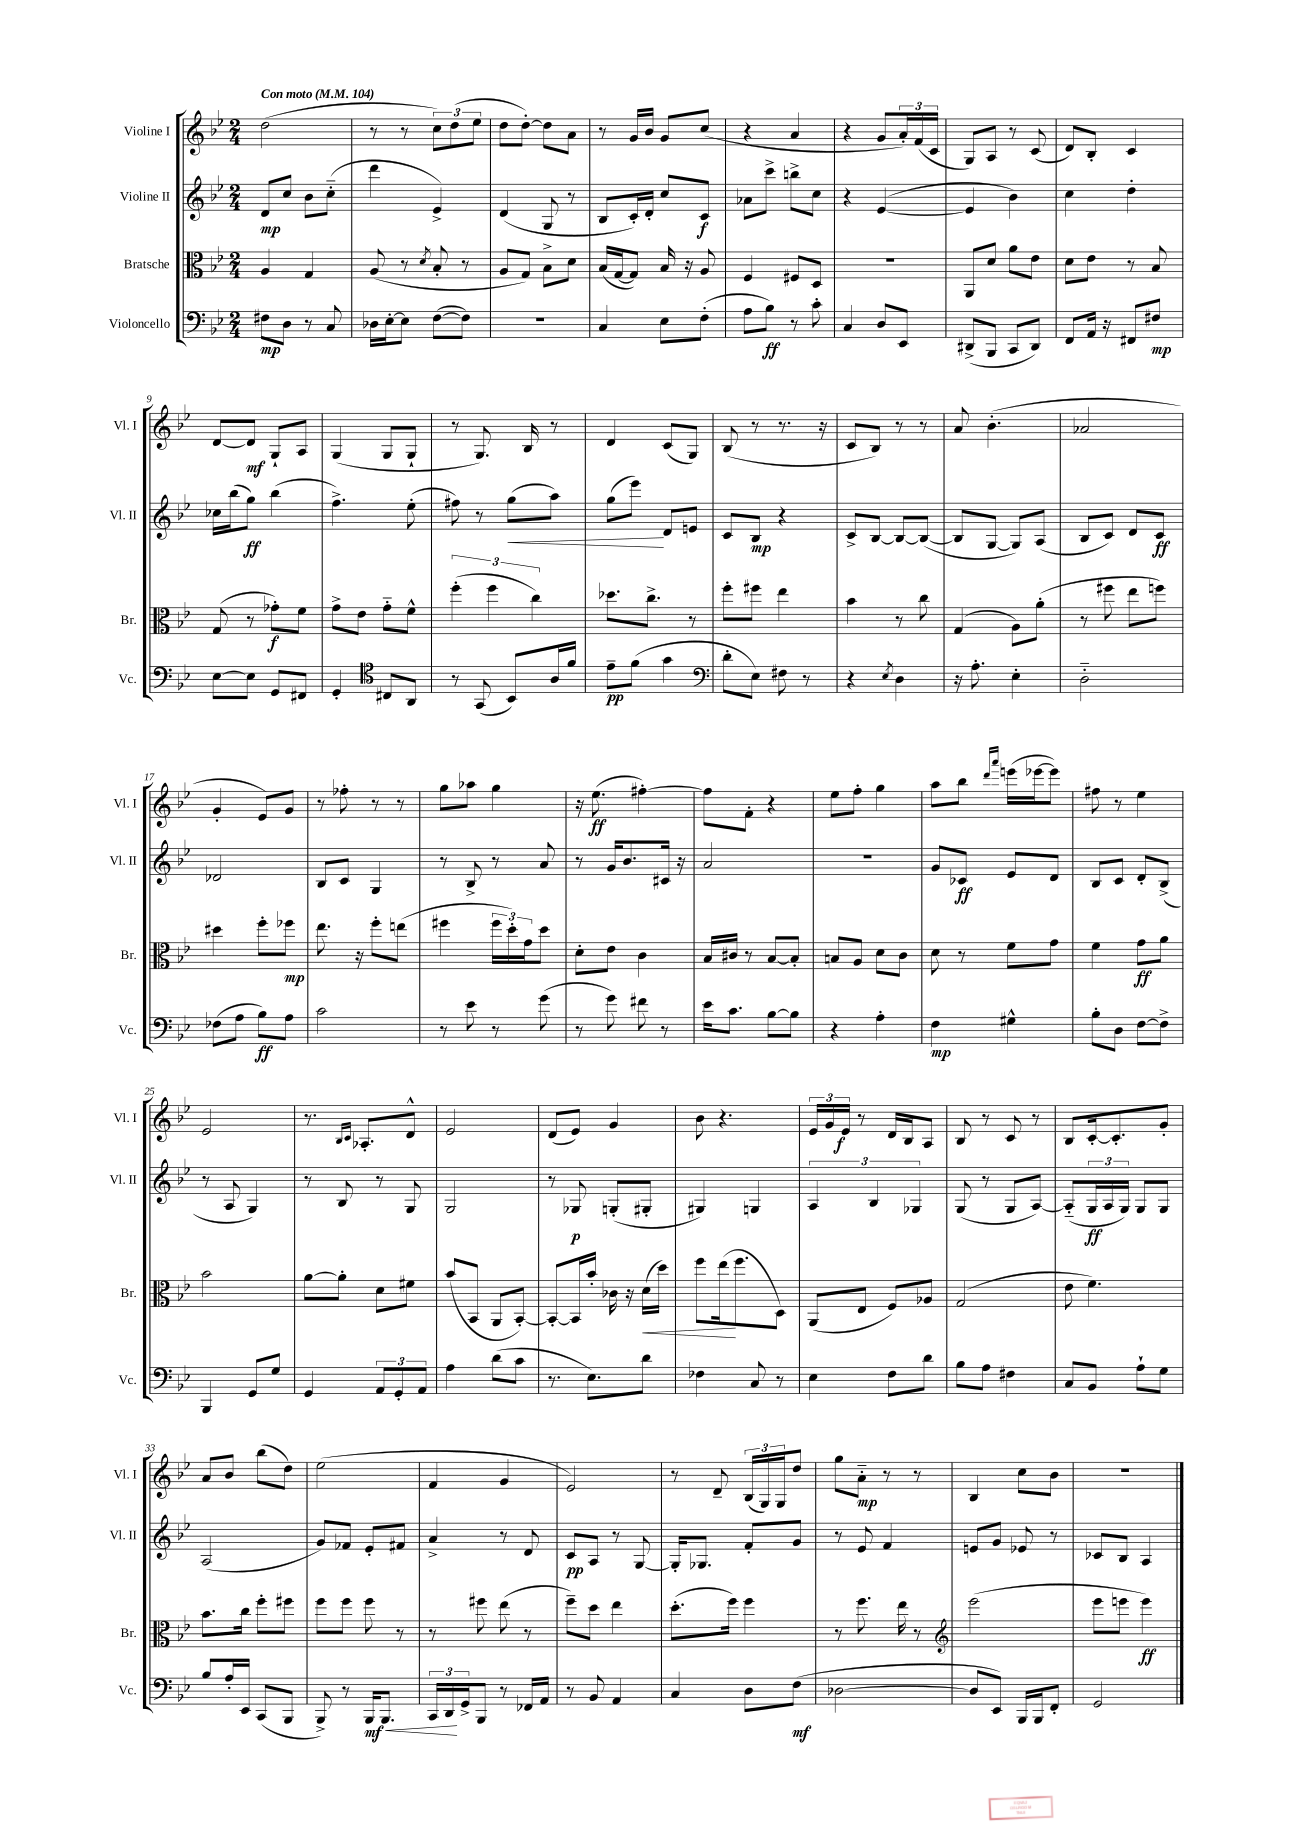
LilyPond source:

<<
\new StaffGroup <<
\new Staff = "s0" \with { instrumentName = "Violine I" shortInstrumentName = "Vl. I" } {
    \clef treble \key bes \major \numericTimeSignature \time 2/4 \tempo "Con moto" 4 = 104
    d''2( |
    r8 r8 \tuplet 3/2 { c''8) d''8( ees''8 } |
    d''8 d''8~-.) d''8 a'8 |
    r8 g'16 bes'16 g'8 c''8( |
    r4 a'4 |
    r4 g'8 \tuplet 3/2 { a'16-.) f'16( c'16 } |
    g8) a8 r8 c'8( |
    d'8) bes8-. c'4 |
    d'8~ d'8\mf g8-! a8 |
    g4( g8 g8-! |
    r8 g8.) bes16 r8 |
    d'4 c'8( g8) |
    bes8( r8 r8. r16 |
    c'8 bes8) r8 r8 |
    a'8 bes'4.-.( |
    aes'2 |
    g'4-. ees'8) g'8 |
    r8 fes''8-. r8 r8 |
    g''8 aes''8 g''4 |
    r16 ees''8.\ff( fis''4~-.) |
    fis''8 f'8-. r4 |
    ees''8 f''8-. g''4 |
    a''8 bes''8 \grace { d'''16 a'''16 } e'''16( ees'''16~ ees'''8) |
    fis''8 r8 ees''4 |
    ees'2 |
    r8. \grace { bes16 c'16 } aes8.-. d'8-^ |
    ees'2 |
    d'8( ees'8) g'4 |
    bes'8 r4. |
    \tuplet 3/2 { ees'16 g'16 ees'16\f } r8 d'16 bes16 a8 |
    bes8 r8 c'8 r8 |
    bes8 c'16~-. c'8.-. g'8-. |
    a'8 bes'8 bes''8( d''8) |
    ees''2( |
    f'4 g'4 |
    ees'2) |
    r8 d'8-- \tuplet 3/2 { bes16( g16) g16 } d''8 |
    g''8 a'8-_\mp r8 r8 |
    bes4 c''8 bes'8 |
    R2 \bar "|." |
}
\new Staff = "s1" \with { instrumentName = "Violine II" shortInstrumentName = "Vl. II" } {
    \clef treble \key bes \major \numericTimeSignature \time 2/4
    d'8\mp c''8 bes'8 c''8-_( |
    d'''4 ees'4->) |
    d'4( g8 r8 |
    bes8 c'16-.) d'16-. c''8 c'8\f |
    aes'8 c'''8-> b''8-> c''8 |
    r4 ees'4~( |
    ees'4 bes'4) |
    c''4 d''4-. |
    ces''16 bes''16( g''8\ff) bes''4( |
    f''4.->) ees''8-.( |
    fis''8) r8 g''8\<( a''8) |
    g''8( ees'''8\!) d'8 e'8 |
    c'8 bes8\mp r4 |
    c'8-> bes8~ bes8~ bes8~( |
    bes8 g8~ g8) a8( |
    bes8 c'8) d'8 c'8\ff |
    des'2 |
    bes8 c'8 g4 |
    r8 bes8-> r8 a'8 |
    r8 g'16 bes'8. cis'16 r16 |
    a'2 |
    R2 |
    g'8 ces'8\ff ees'8 d'8 |
    bes8 c'8 d'8-. bes8->( |
    r8 a8 g4) |
    r8 bes8 r8 g8 |
    g2 |
    r8 ges8\p g8-.( gis8-. |
    gis4) g4 |
    \tuplet 3/2 { a4 bes4 ges4 } |
    g8( r8 g8 a8~) |
    a8-_( \tuplet 3/2 { g16\ff a16 g16) } g8 g8 |
    a2( |
    g'8) fes'8 ees'8-. fis'8 |
    a'4-> r8 d'8 |
    c'8\pp a8 r8 g8~ |
    g16-. ges8. f'8-. g'8 |
    r8 ees'8 f'4 |
    e'8 g'8 ees'8 r8 |
    ces'8 bes8 a4 \bar "|." |
}
\new Staff = "s2" \with { instrumentName = "Bratsche" shortInstrumentName = "Br." } {
    \clef alto \key bes \major \numericTimeSignature \time 2/4
    a4 g4 |
    a8( r8 \acciaccatura { d'8 } bes8-. r8 |
    a8 g8) bes8-> d'8 |
    bes16( g16~ g8) bes16 r16 a8 |
    f4 fis8 d8 |
    r2 |
    a,8 d'8 a'8 ees'8 |
    d'8 ees'8 r8 bes8 |
    g8( r8 ges'8-.\f) f'8 |
    g'8-> ees'8 g'8-_ f'8-^ |
    \tuplet 3/2 { f''4-.( f''4 c''4) } |
    des''8. c''8.-> r8 |
    f''8-. fis''8 ees''4 |
    bes'4 r8 c''8 |
    g4( a8) a'8-.( |
    r8 fis''8 ees''8 f''8) |
    dis''4 f''8-. fes''8\mp |
    ees''8. r16 f''8-. e''8( |
    fis''4 \tuplet 3/2 { fis''16 d''16-.) g'16 } d''8 |
    d'8-. ees'8 c'4 |
    bes16 cis'16 r8 bes8~ bes8-. |
    b8 a8 d'8 c'8 |
    d'8 r8 f'8 g'8 |
    f'4 g'8\ff a'8 |
    bes'2 |
    a'8~ a'8-. d'8 fis'8 |
    bes'8( bes,8 a,8 bes,8~-.) |
    bes,8~-. bes,16 bes'16-. ces'16 r16 d'16\<( d''16) |
    f''8 ees''16\!( f''8. d8) |
    a,8( ees8 f8) aes8 |
    g2( |
    ees'8 f'4.) |
    bes'8. c''16 f''8-. fis''8 |
    f''8 f''8 f''8 r8 |
    r8 fis''8 ees''8( r8 |
    f''8--) d''8 ees''4 |
    d''8.-.( f''16) f''4 |
    r8 f''8. ees''16 r8 |
    \clef treble ees'''2( |
    ees'''8 e'''8 e'''4\ff) \bar "|." |
}
\new Staff = "s3" \with { instrumentName = "Violoncello" shortInstrumentName = "Vc." } {
    \clef bass \key bes \major \numericTimeSignature \time 2/4
    fis8\mp d8 r8 c8 |
    des16 ees16~-. ees8 f8~( f8) |
    R2 |
    c4 ees8 f8-.( |
    a8 bes8\ff) r8 c'8-. |
    c4 d8 ees,8 |
    dis,8->( bes,,8 c,8 dis,8) |
    f,8 a,16 r16 fis,8 fis8\mp |
    ees8~ ees8 g,8 fis,8 |
    g,4-. \clef tenor cis8 a,8 |
    r8 g,8( bes,8) a16 f'16 |
    ees'8--\pp f'8( g'4 |
    \clef bass d'8-. ees8) fis8 r8 |
    r4 \acciaccatura { ees8 } d4 |
    r16 a8.-. ees4-. |
    d2-_ |
    fes8( a8 bes8\ff) a8 |
    c'2 |
    r8 ees'8 r8 g'8( |
    r8 g'8) fis'8 r8 |
    ees'16 c'8. bes8~ bes8 |
    r4 a4-. |
    f4\mp gis4-^ |
    bes8-. d8 f8~ f8-> |
    bes,,4 g,8 g8 |
    g,4 \tuplet 3/2 { a,8 g,8-. a,8 } |
    a4 d'8( c'8 |
    r8. ees8.) d'8 |
    fes4 c8 r8 |
    ees4 f8 d'8 |
    bes8 a8 fis4 |
    c8 bes,8 a8-! g8 |
    bes8 a16-. ees,16 c,8( bes,,8 |
    bes,,8->) r8 bes,,16\mf\< bes,,8. |
    \tuplet 3/2 { c,16 d,16\! g,16-> } bes,,8 r8 fes,16 a,16 |
    r8 bes,8 a,4 |
    c4 d8 f8\mf( |
    des2~ |
    des8 ees,8) bes,,16 bes,,16 f,8-. |
    g,2 \bar "|." |
}
>>
>>
